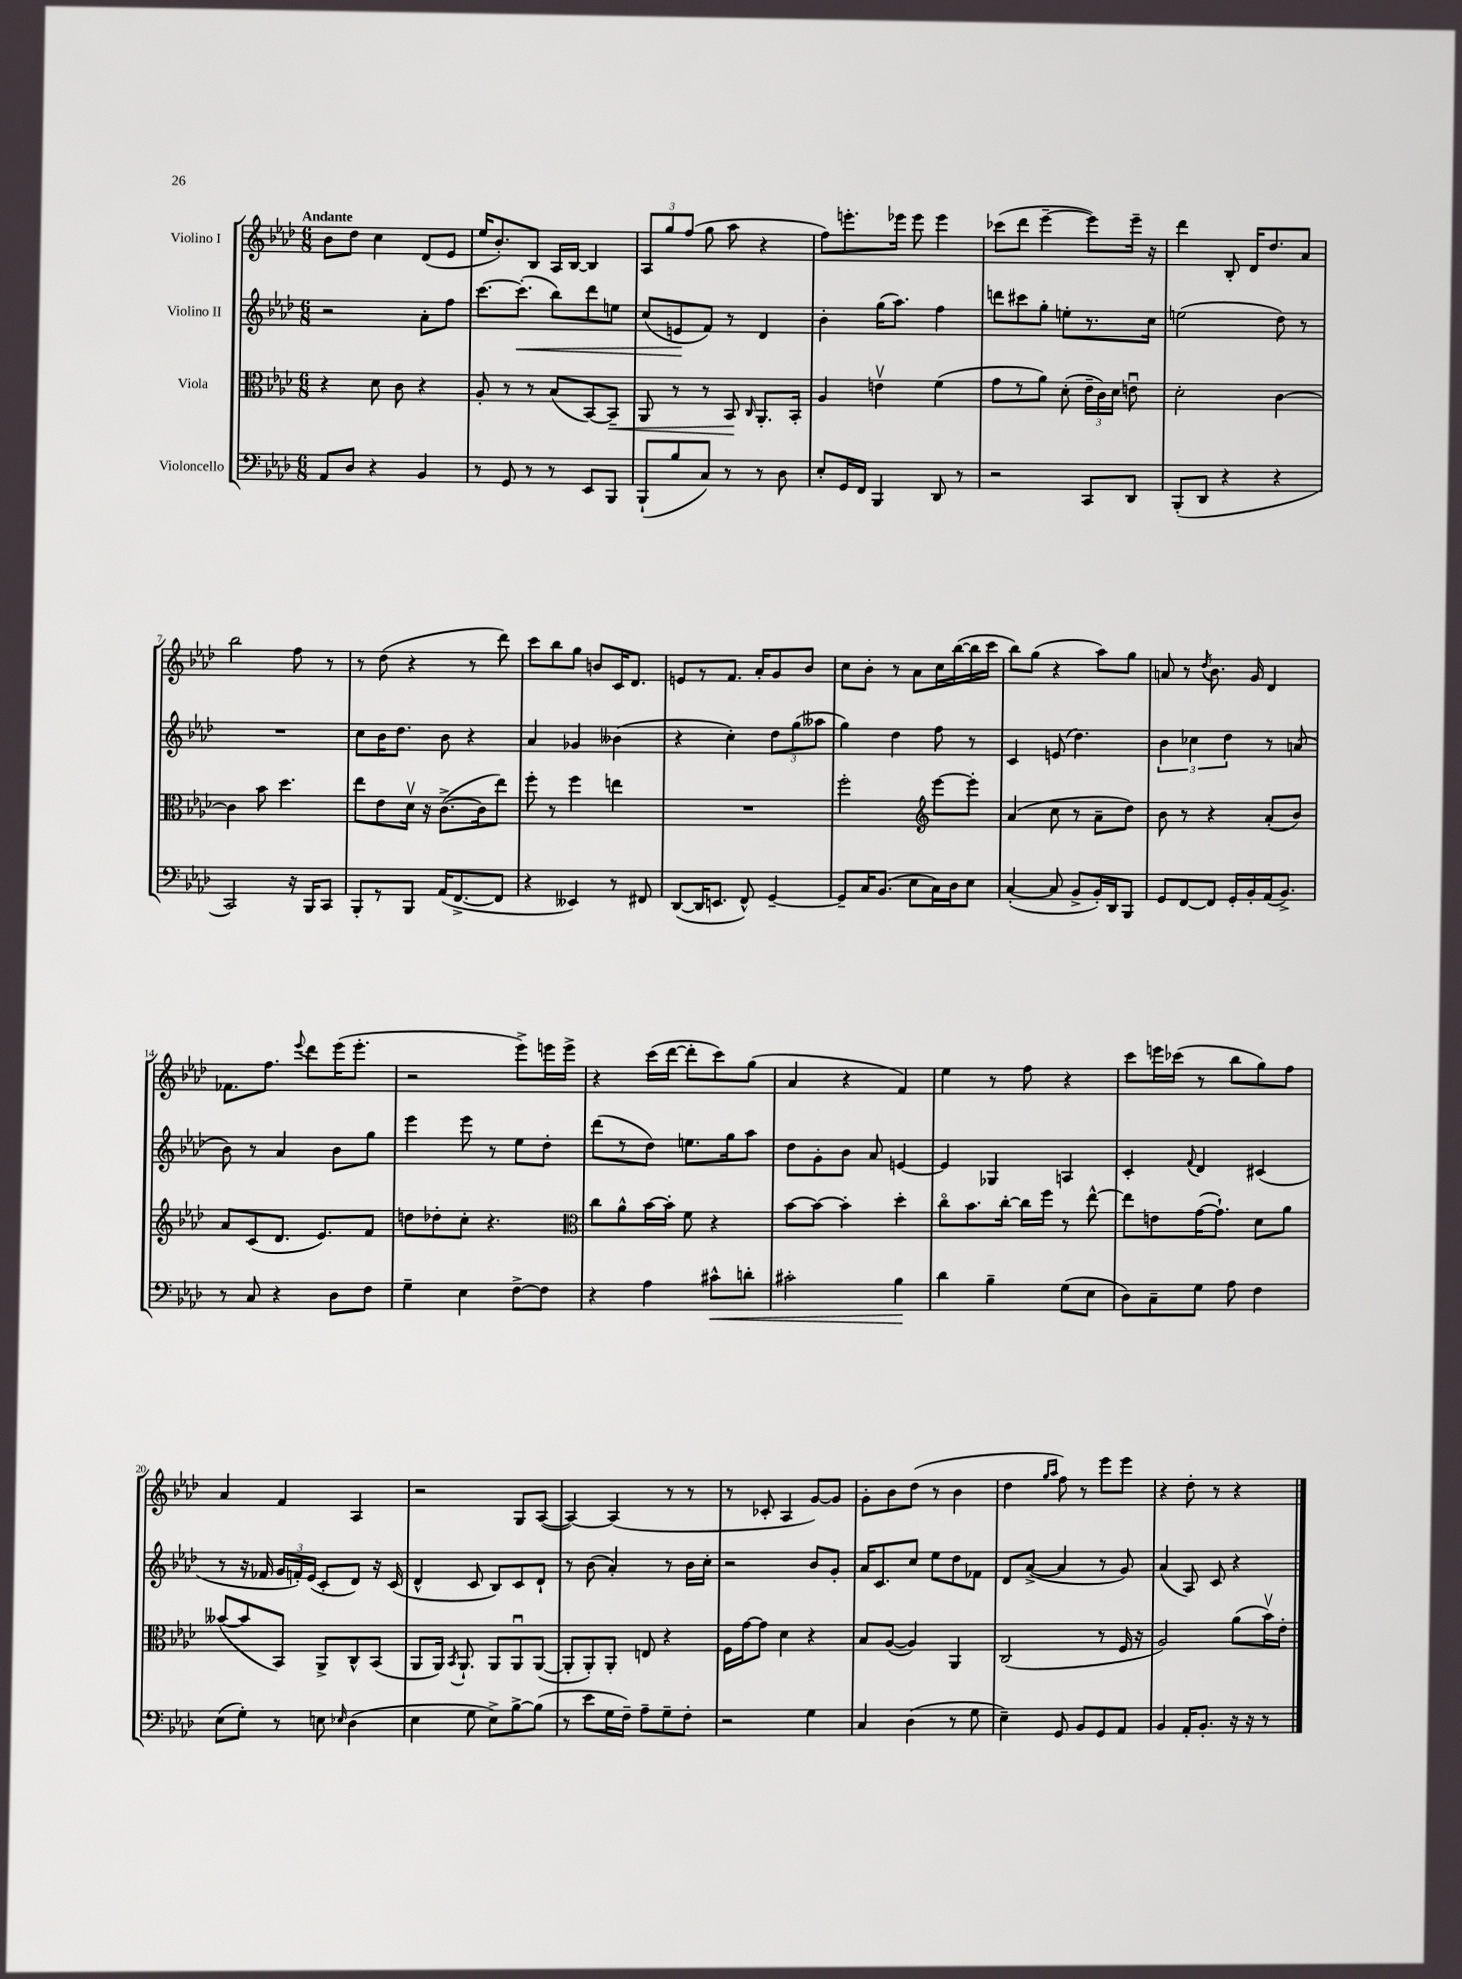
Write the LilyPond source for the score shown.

<<
\new StaffGroup <<
\new Staff = "s0" \with { instrumentName = "Violino I" } {
    \clef treble \key aes \major \numericTimeSignature \time 6/8 \tempo "Andante"
    \autoBeamOff bes'8[ des''8] c''4 des'8[( ees'8] |
    ees''16[ bes'8.-.) bes8] aes16[ bes16]~ bes4 |
    \tuplet 3/2 { aes8[ g''8 f''8]( } g''8 aes''8 r4 |
    f''8[) e'''8.-. ees'''16] ees'''8 ees'''4 |
    ces'''8[( des'''8] ees'''4~-- ees'''8[) ees'''16]-- r16 |
    des'''4 bes8-. des'16[ des''8. aes'8] |
    bes''2 f''8 r8 |
    r8 des''8( r4 r8 des'''8) |
    c'''8[ bes''8 g''8] b'8[ c'16 des'8.] |
    e'8[ r8 f'8.] aes'16[-. g'8 bes'8] |
    c''8[ bes'8]-. r8 aes'8[ c''16 bes''16~( bes''16 c'''16] |
    bes''8[) g''8]( r4 aes''8[) g''8] |
    a'8 r8 \acciaccatura { des''8 } bes'8. g'16 des'4 |
    fes'8.[ f''8.] \appoggiatura { ees'''8 } des'''8[ ees'''16( ees'''8.]-. |
    r2 ees'''8[->) e'''16 e'''16]-> |
    r4 c'''16[( des'''16]~ des'''8[-. c'''8) g''8]( |
    aes'4 r4 f'4) |
    ees''4 r8 f''8 r4 |
    c'''8[ e'''16 ces'''16]( r8 bes''8[ g''8) f''8] |
    aes'4 f'4 aes4 |
    r2 g8[ aes8]~( |
    aes4~) aes4( r8 r8 |
    r8 ces'8-. aes4 g'8[~) g'8] |
    g'8[-. bes'8 des''8]( r8 bes'4 |
    des''4 \grace { g''16[ aes''16] } f''8) r8 ees'''8[ ees'''8] |
    r4 des''8-. r8 r4 \bar "|." |
}
\new Staff = "s1" \with { instrumentName = "Violino II" } {
    \clef treble \key aes \major \numericTimeSignature \time 6/8
    \autoBeamOff r2 aes'8[-. f''8] |
    c'''8.[~ c'''8.]-.\<( bes''8[) des'''8 e''8] |
    c''8[( e'8\! f'8]) r8 des'4 |
    bes'4-. g''16[( aes''8.]) f''4 |
    d'''8[ cis'''8 g''8]-. e''8[-. r8. c''16] |
    e''2( des''8) r8 |
    R2. |
    c''8[ bes'16 des''8.] bes'8 r4 |
    aes'4 ges'4 beses'4( |
    r4 c''4-.) \tuplet 3/2 { des''8[ g''8( aeses''8] } |
    g''4) des''4 f''8 r8 |
    c'4 e'8( des''4.) |
    \tuplet 3/2 { bes'4 ces''4 des''4 } r8 a'8( |
    bes'8) r8 aes'4 bes'8[ g''8] |
    ees'''4 ees'''8 r8 ees''8[ des''8]-. |
    des'''8[( r8 des''8]) e''8.[ g''16 aes''8] |
    des''8[ g'8-. bes'8] aes'8 e'4~ |
    e'4 ges4 a4 |
    c'4-. \appoggiatura { f'8 } des'4 cis'4( |
    r8 r16 fes'16 \tuplet 3/2 { g'16[ f'16-.) ees'16]( } c'8[-. des'8]) r16 c'16( |
    des'4-^ c'8 bes8[) c'8 des'8]-! |
    r8 bes'8( aes'4-.) r8 bes'16[ c''16]-. |
    r2 bes'8[ g'8]-. |
    aes'16[ c'8. c''8] ees''8[ des''8 fes'8] |
    des'8[ aes'8]~->( aes'4 r8 g'8) |
    aes'4( aes8) c'8 r4 \bar "|." |
}
\new Staff = "s2" \with { instrumentName = "Viola" } {
    \clef alto \key aes \major \numericTimeSignature \time 6/8
    \autoBeamOff r4 des'8 c'8 r4 |
    aes8-. r8 r8 bes8[( bes,8~) bes,8]--\< |
    aes,8 r8 r8 bes,8\! \grace { c16 } aes,8.[-. bes,16]-. |
    aes4 e'4\upbow f'4( |
    g'8[ r8 aes'8]) des'8-.( \tuplet 3/2 { ees'16[-- c'16) des'16] } e'8\downbow |
    des'2-. c'4~ |
    c'4 bes'8 des''4. |
    ees''8[ ees'8 des'16]\upbow r16 c'8.[~->( c'16 ees''8]) |
    f''8-. r8 f''4 e''4 |
    R2. |
    f''2-. \clef treble ees'''8[~ ees'''8]-. |
    aes'4( c''8 r8 aes'8[-- des''8]) |
    bes'8 r8 r4 aes'8[-.( bes'8]) |
    aes'8[ c'8( des'8.] ees'8.[) f'8] |
    d''8[ des''8-. c''8]-. r4. |
    \clef alto c''8[ aes'8-^ bes'16~ bes'16]-. f'8 r4 |
    bes'8[~ bes'8]~ bes'4-. des''4-. |
    c''8[\flageolet bes'8. c''16]~-. c''16[ f''16] r8 ees''8~-^ |
    ees''8[ e'8 g'16~( g'8.]-!) des'8[ aes'8] |
    beses'8[~( beses'8 bes,8]) aes,8[-> c8-^ bes,8]( |
    aes,8[ aes,16]) \acciaccatura { bes,8 } aes,8.-! aes,8[ aes,8\downbow aes,8]~( |
    aes,8[-. aes,8-.) aes,8]-. e8 r4 |
    f16[ g'16~ g'8] des'4 r4 |
    bes8[ aes8]~( aes4) aes,4 |
    c2( r8 f16 r16 |
    aes2) aes'8[( bes'16\upbow) ees'16]-. \bar "|." |
}
\new Staff = "s3" \with { instrumentName = "Violoncello" } {
    \clef bass \key aes \major \numericTimeSignature \time 6/8
    \autoBeamOff aes,8[ des8] r4 bes,4 |
    r8 g,8 r8 r8 ees,8[ bes,,8] |
    bes,,8[-!( bes8 c8]) r8 r8 des8 |
    ees8[-. g,16 f,16] bes,,4 des,8 r8 |
    r2 c,8[ des,8] |
    bes,,8[-.( des,8] r4 r4 |
    c,2) r16 bes,,16[ c,8] |
    bes,,8[-. r8 bes,,8] aes,16[( f,8.~-> f,8] |
    r4 eeses,4) r8 fis,8 |
    des,8[~( des,16 e,8.] f,8-^) g,4~-- |
    g,8[-- c16 bes,8.]( ees8[ c16) des16 ees8] |
    c4~-.( c8 bes,8[-> bes,16-.) des,16 bes,,8] |
    g,8[ f,8~ f,8] g,16[-. bes,16-. aes,16( bes,8.]->) |
    r8 c8 r4 des8[ f8] |
    g4-- ees4 f8[~-> f8] |
    r4 aes4 cis'8[-^\< d'8]-. |
    cis'2-. bes4\! |
    des'4 bes4-- g8[( ees8] |
    des8[) c8-- g8] aes8 f4 |
    ees8[( g8]-.) r8 e8 \grace { ees16 } des4( |
    ees4 g8 ees8[->) bes8~-> bes8]( |
    r8 ees'8[ g16 f16]--) aes8[-- g8-- f8]-. |
    r2 g4 |
    c4 des4( r8 g8 |
    ees4--) g,8 bes,8[ g,8 aes,8] |
    bes,4 aes,16[-. bes,8.]-. r16 r16 r8 \bar "|." |
}
>>
>>
